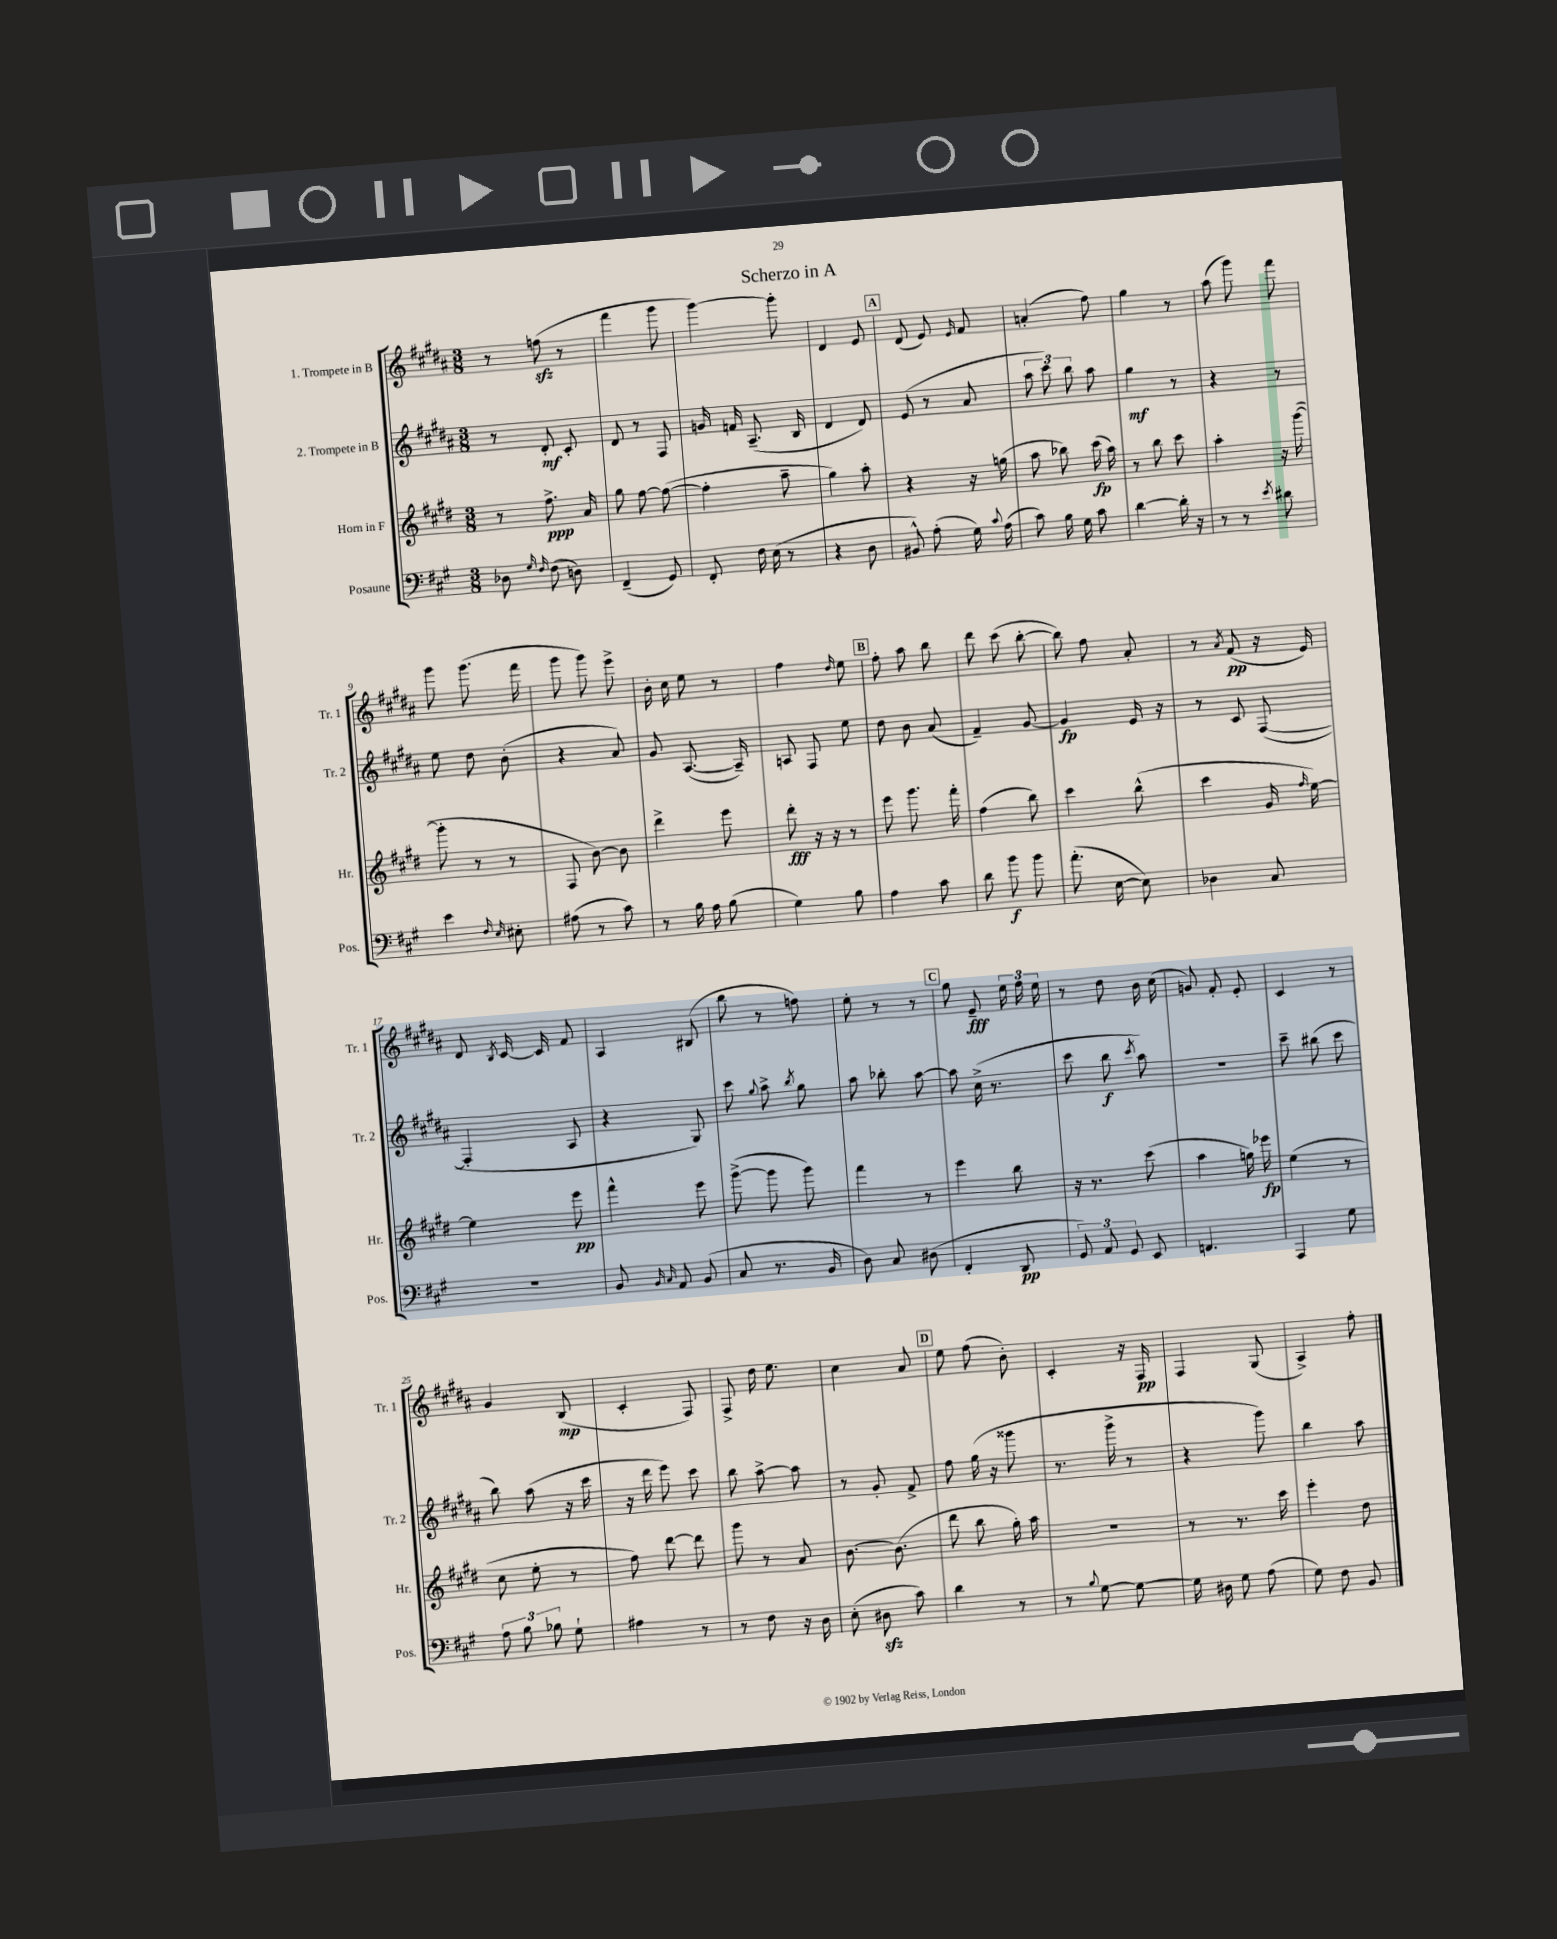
\header { title = "Scherzo in A" }
<<
\new StaffGroup <<
\new Staff = "s0" \with { instrumentName = "1. Trompete in B" shortInstrumentName = "Tr. 1" } {
    \clef treble \key b \major \numericTimeSignature \time 3/8
    \autoBeamOff r8 f''8\sfz( r8 |
    fis'''4 gis'''8 |
    gis'''4~) gis'''8-. |
    dis'4 e'8 |
    \mark \markup { \box "A" } dis'8( e'8) \grace { e'16 } fis'8 |
    a'4-.( fis''8) |
    gis''4 r8 |
    ais''8( gis'''8) fis'''8 |
    gis'''8 gis'''8.( fis'''16 |
    gis'''8 gis'''8) e'''8-> |
    b'16-. cis''16 e''8 r8 |
    fis''4 \grace { dis''16 } e''8 |
    \mark \markup { \box "B" } fis''8-. ais''8 b''8 |
    dis'''8 cis'''8( b''8~-. |
    b''8) fis''8 ais'8-. |
    r8 \acciaccatura { ais'8 } fis'8\pp( r16 e'16) |
    dis'8 \acciaccatura { b8 } cis'16~ cis'16 fis'8 |
    ais4 bis8( |
    b''8 r8 f''8) |
    e''8-. r8 r8 |
    \mark \markup { \box "C" } gis''8 e'8--\fff \tuplet 3/2 { e''16 fis''16 e''16 } |
    r8 dis''8 b'16 cis''16( |
    g'8) fis'8-. e'8-. |
    cis'4 r8 |
    gis'4 b8\mp( |
    cis'4-. fis8) |
    fis8-> dis''16 e''8. |
    cis''4 ais'8 |
    \mark \markup { \box "D" } e''8 fis''8( b'8-.) |
    cis'4-. r16 fis16\pp |
    fis4 gis8( |
    ais4->) fis''8-. \bar "|." |
}
\new Staff = "s1" \with { instrumentName = "2. Trompete in B" shortInstrumentName = "Tr. 2" } {
    \clef treble \key b \major \numericTimeSignature \time 3/8
    \autoBeamOff r8 dis'8-.\mf cis'8-. |
    dis'8 r8 fis8 |
    g'16 f'16 ais8.--( b16 |
    dis'4 dis'8) |
    \mark \markup { \box "A" } e'8( r8 ais'8 |
    \tuplet 3/2 { ais''8 cis'''8) b''8 } ais''8 |
    gis''4\mf r8 |
    r4 r8 |
    e''8 dis''8 b'8-.( |
    r4 ais'8) |
    gis'8 ais8.~( ais16--) |
    a8 fis8 e''8 |
    \mark \markup { \box "B" } dis''8 b'8 ais'8( |
    fis'4--) gis'8~ |
    gis'4\fp e'16 r16 |
    r8 cis'8 fis8~( |
    fis4-. ais8 |
    r4 gis8) |
    cis'''8 \appoggiatura { gis''8 } ais''8-> \acciaccatura { b''8 } gis''8 |
    ais''8 bes''8-. ais''8~ |
    \mark \markup { \box "C" } ais''8 cis''16->( r8. |
    cis'''8 b''8\f \acciaccatura { cis'''8 } ais''8) |
    R4. |
    cis'''8-- bis''8( cis'''8 |
    b''8) ais''8( r16 cis'''16 |
    r16 dis'''16 e'''8) cis'''8 |
    b''8 ais''8~-> ais''8 |
    r8 gis'8-. fis'8-> |
    \mark \markup { \box "D" } fis''8 gis''16( r16 gisis'''8 |
    r8. gis'''16-> r8 |
    r4 gis'''8) |
    b''4 ais''8 \bar "|." |
}
\new Staff = "s2" \with { instrumentName = "Horn in F" shortInstrumentName = "Hr." } {
    \clef treble \key e \major \numericTimeSignature \time 3/8
    \autoBeamOff r8 fis''8.->\ppp a'16 |
    gis''8 fis''8~ fis''8~( |
    fis''4-. a''8-- |
    gis''4) a''8-. |
    \mark \markup { \box "A" } r4 r16 g''16( |
    a''8 bes''8) cis'''16\fp( a''16) |
    r8 b''8 cis'''8 |
    a''4-. r16 gis'''16~( |
    gis'''8-. r8 r8 |
    fis8 b'8~) b'8 |
    dis'''4-> e'''8 |
    dis'''8-.\fff r16 r16 r8 |
    \mark \markup { \box "B" } e'''8 gis'''8. fis'''16-. |
    fis''4( b''8) |
    cis'''4 b''8-^( |
    cis'''4 gis'16 \grace { fis''16 } e''16~) |
    e''4 e'''8\pp |
    fis'''4-^ e'''8 |
    gis'''8~->( gis'''8 gis'''8) |
    fis'''4 r8 |
    \mark \markup { \box "C" } e'''4 b''8 |
    r16 r8. cis'''8( |
    a''4 g''16) ees'''16\fp |
    e''4( r8 |
    cis''8 e''8-. r8 |
    fis''8) dis'''8~ dis'''8 |
    gis'''8 r8 a'8 |
    b'8.~ b'8.( |
    \mark \markup { \box "D" } dis'''8 b''8 gis''16-.) a''16 |
    R4. |
    r8 r8. cis'''16 |
    e'''4-. dis''8 \bar "|." |
}
\new Staff = "s3" \with { instrumentName = "Posaune" shortInstrumentName = "Pos." } {
    \clef bass \key a \major \numericTimeSignature \time 3/8
    \autoBeamOff des8 \grace { gis16 fis16 } fis8( d8) |
    fis,4--( gis,8) |
    fis,8-. fis16 e16( r8 |
    r4 d8 |
    \mark \markup { \box "A" } bis,8-^) a8-.( gis16) \appoggiatura { cis'8 } a16( |
    cis'8) b16 gis16 cis'8 |
    d'4~ d'16-. r16 |
    r8 r8 \acciaccatura { e'8 } dis'8 |
    e'4 \grace { fis16 e16 } eis8-. |
    ais8( r8 cis'8) |
    r8 b16 a16 b8( |
    gis4) b8 |
    \mark \markup { \box "B" } a4 cis'8 |
    d'8 b'8\f b'8 |
    a'8.-.( e16~ e8) |
    des4 cis8 |
    r4. |
    b,8 \grace { b,16 cis16 } a,8 b,8( |
    cis8 r8. b,16 |
    d8) cis8 dis8( |
    \mark \markup { \box "C" } fis,4-. d,8\pp |
    \tuplet 3/2 { gis,8) a,8 gis,8 } e,8 |
    f,4. |
    a,,4 gis8 |
    \tuplet 3/2 { a8 b8 bes8 } gis8-! |
    ais4 r8 |
    r8 fis8 r16 d16 |
    e8-.( dis8\sfz cis'8) |
    \mark \markup { \box "D" } d'4 r8 |
    r8 \appoggiatura { b8 } gis8~ gis8~ |
    gis16 dis16 gis8 a8( |
    gis8) fis8 b,8 \bar "|." |
}
>>
>>
